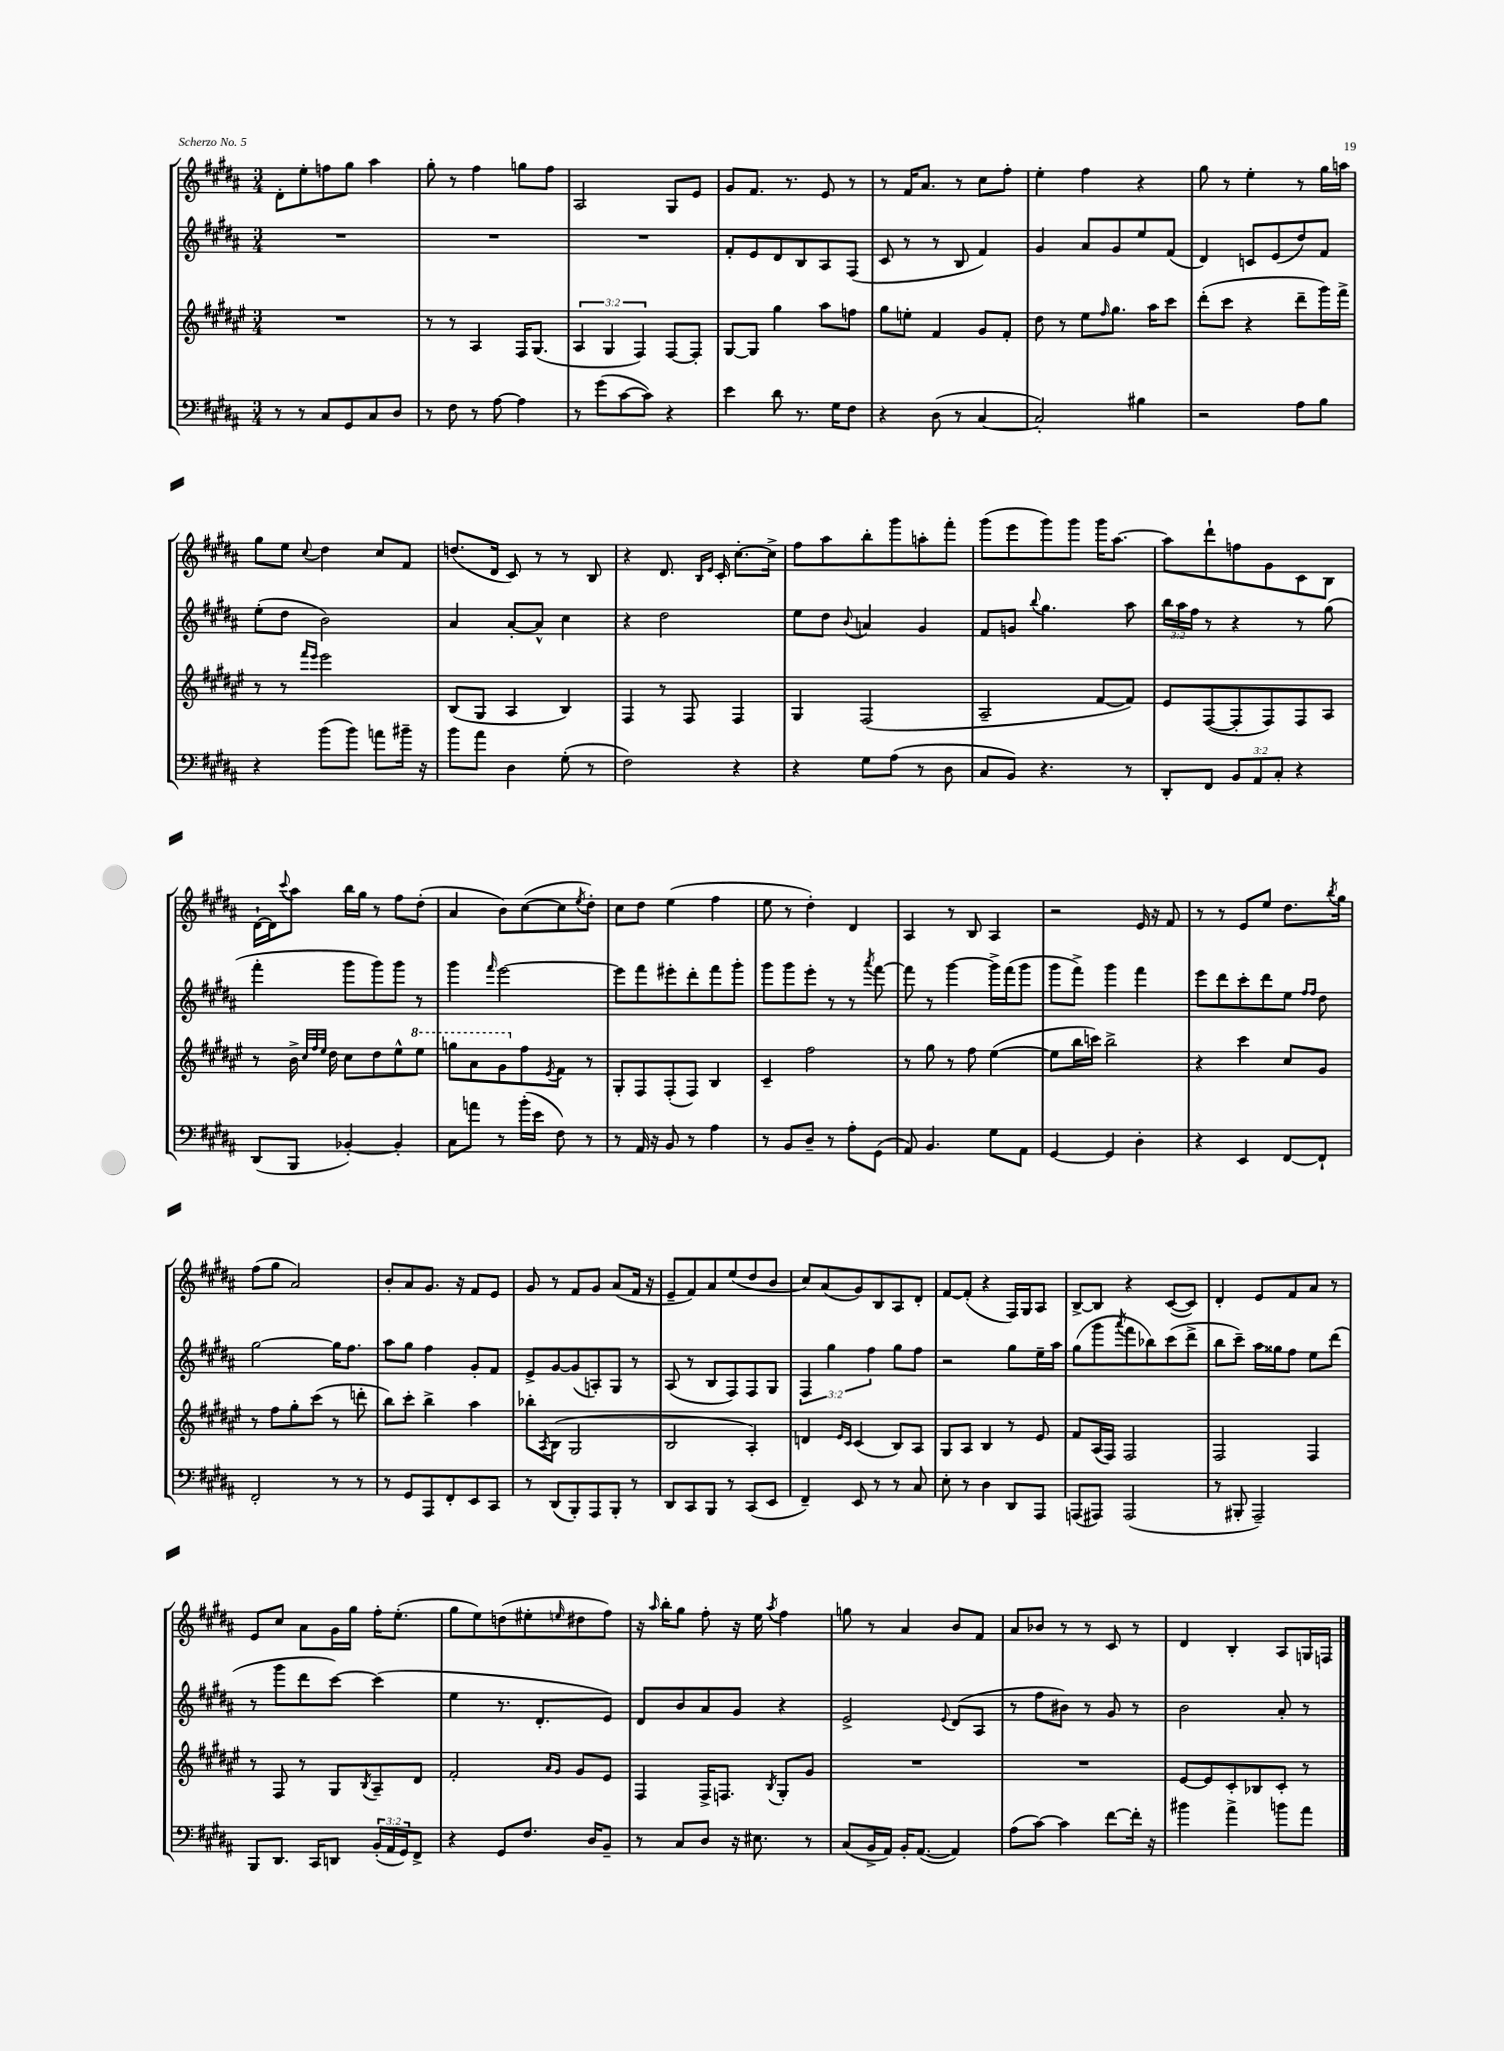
<<
\new StaffGroup <<
\new Staff = "s0" {
    \clef treble \key b \major \numericTimeSignature \time 3/4
    dis'8-. e''8-. f''8 gis''8 ais''4 |
    gis''8-. r8 fis''4 g''8 fis''8 |
    ais2 gis8 e'8 |
    gis'8 fis'8. r8. e'8 r8 |
    r8 fis'16 ais'8. r8 cis''8 fis''8-. |
    e''4-. fis''4 r4 |
    gis''8 r8 e''4-. r8 gis''16 a''16 |
    gis''8 e''8 \appoggiatura { cis''8 } dis''4 cis''8 fis'8 |
    d''8.( dis'16 cis'8) r8 r8 b8 |
    r4 dis'8. \grace { b16 e'16 } cis'16-. cis''8.~-. cis''16-> |
    fis''8 ais''8 b''8-. gis'''8 a''8-. fis'''8-. |
    gis'''8( e'''8 gis'''8) gis'''8 gis'''16 ais''8.~ |
    ais''8 dis'''8-! f''8 gis'8 cis'8 b8 |
    dis'16~-! dis'16 \appoggiatura { cis'''8 } ais''8 b''16 gis''16 r8 fis''8 dis''8-.( |
    ais'4 b'8) cis''8~( cis''8 \acciaccatura { e''8 } dis''8-.) |
    cis''8 dis''8 e''4( fis''4 |
    e''8 r8 dis''4-.) dis'4 |
    ais4 r8 b8 ais4 |
    r2 e'16 r16 fis'8 |
    r8 r8 e'8 e''8 dis''8. \acciaccatura { b''8 } gis''16 |
    fis''8( gis''8 ais'2) |
    b'8-. ais'8 gis'8. r16 fis'8 e'8 |
    gis'8 r8 fis'8 gis'8 ais'8( fis'16 r16 |
    e'8-- fis'8) ais'8 e''8( dis''8 b'8 |
    cis''8) ais'8( gis'8) b8 ais8 dis'8-. |
    fis'8~ fis'8-.( r4 fis16) gis16 ais8 |
    b8~-> b8 r4 cis'8~( cis'8) |
    dis'4-. e'8 fis'8 ais'8 r8 |
    e'8 cis''8 ais'8 gis'16 gis''16 fis''16-. e''8.-.( |
    gis''8 e''8) d''8( eis''8-. \grace { e''16 } dis''8 fis''8) |
    r16 \grace { ais''16 } b''16-. gis''8 fis''8-. r16 e''16 \acciaccatura { ais''8 } fis''4 |
    g''8 r8 ais'4 b'8 fis'8 |
    ais'8 bes'8 r8 r8 cis'8 r8 |
    dis'4 b4-. ais8 g16 f16 \bar "|." |
}
\new Staff = "s1" {
    \clef treble \key b \major \numericTimeSignature \time 3/4 \override Staff.TupletNumber.text = #tuplet-number::calc-fraction-text
    R2. |
    R2. |
    R2. |
    fis'8-. e'8 dis'8 b8 ais8 fis8( |
    cis'8 r8 r8 b8 fis'4) |
    gis'4 ais'8 gis'8 e''8 fis'8( |
    dis'4) c'8 e'8( dis''8) fis'8 |
    e''8-.( dis''8 b'2) |
    ais'4 ais'8~-. ais'8-^ cis''4 |
    r4 dis''2 |
    e''8 dis''8 \appoggiatura { b'8 } a'4 gis'4 |
    fis'8 g'8 \appoggiatura { b''8 } gis''4. ais''8 |
    \tuplet 3/2 { b''16 ais''16 fis''16 } r8 r4 r8 gis''8( |
    fis'''4-. gis'''8 gis'''8) gis'''8 r8 |
    gis'''4 \grace { fis'''16 } e'''2~ |
    e'''8 fis'''8 eis'''8-. dis'''8-. fis'''8 gis'''8-. |
    gis'''8 gis'''8 e'''8-. r8 r8 \acciaccatura { ais'''8 } fis'''8~ |
    fis'''8 r8 gis'''4~ gis'''16-> fis'''16( gis'''8 |
    gis'''8 fis'''8->) gis'''4 fis'''4 |
    e'''8 dis'''8 cis'''8-. dis'''8 e''8 \grace { fis''16 fis''16 } dis''8 |
    gis''2~ gis''16 fis''8. |
    ais''8 gis''8 fis''4 gis'8-. fis'8 |
    e'8-> gis'8~ gis'8( a8-.) gis8 r8 |
    ais8( r8 b8 fis8) fis8 gis8 |
    \tuplet 3/2 { fis4 gis''4 fis''4 } gis''8 fis''8 |
    r2 gis''8 e''16-- ais''16 |
    gis''8( gis'''8 \acciaccatura { ais'''8 } fis'''8 bes''8) cis'''8( dis'''8-> |
    b''8 cis'''8--) ais''16 gisis''16 fis''8 e''8 dis'''8( |
    r8 gis'''8 dis'''8 cis'''8~) cis'''4( |
    e''4 r8. dis'8.-. e'8) |
    dis'8 b'8 ais'8 gis'8 r4 |
    e'2-> \appoggiatura { e'8 } dis'8( ais8 |
    r8 fis''8 bis'8) r8 gis'8 r8 |
    b'2 ais'8-. r8 \bar "|." |
}
\new Staff = "s2" {
    \clef treble \key fis \major \numericTimeSignature \time 3/4 \override Staff.TupletNumber.text = #tuplet-number::calc-fraction-text
    R2. |
    r8 r8 ais4 fis16 gis8.( |
    \tuplet 3/2 { ais4 gis4 fis4) } fis8~ fis8-. |
    gis8~ gis8 gis''4 ais''8 f''8 |
    gis''8 e''8-. fis'4 gis'8 fis'8-. |
    dis''8 r8 eis''8 \grace { fis''16 } gis''8. ais''16 cis'''8 |
    dis'''8-.( cis'''8 r4 dis'''8-- gis'''16) fis'''16-> |
    r8 r8 \grace { fis'''16 eis'''16 } eis'''2 |
    b8( gis8 ais4 b4) |
    fis4 r8 fis8 fis4 |
    gis4 fis2( |
    ais2-- fis'8~ fis'8) |
    eis'8 fis8~( fis8-. fis8) fis8 ais8 |
    r8 b'16-> \grace { cis''32 fis''32 eis''32 } dis''16 cis''8 dis''8 eis''8-^ \ottava #1 eis'''8 |
    g'''8 ais''8 gis''8 \ottava #0 fis''8 \acciaccatura { eis'8 } fis'8 r8 |
    gis8-. fis8 fis8-.( fis8) b4 |
    cis'4-- fis''2 |
    r8 gis''8 r8 fis''8 eis''4~( |
    eis''8 b''16 c'''16) b''2-> |
    r4 cis'''4 cis''8 gis'8 |
    r8 fis''8 gis''8-. cis'''8( r8 d'''8-. |
    b''8) cis'''8-. b''4-> ais''4 |
    bes''8-. \acciaccatura { ais8 } b8( gis2 |
    b2 ais4-.) |
    d'4 \grace { eis'16 cis'16 } cis'4( b8) ais8 |
    gis8 ais8 b4 r8 eis'8 |
    fis'8 ais16( fis16) fis2 |
    fis2 fis4 |
    r8 fis8 r8 gis8 \acciaccatura { b8 } ais8-- dis'8 |
    fis'2-. \grace { ais'16 gis'16 } gis'8 eis'8 |
    fis4 fis16-> f8. \acciaccatura { b8 } gis8-. gis'8 |
    R2. |
    R2. |
    eis'8~ eis'8 cis'8-. bes8 cis'8-. r8 \bar "|." |
}
\new Staff = "s3" {
    \clef bass \key b \major \numericTimeSignature \time 3/4 \override Staff.TupletNumber.text = #tuplet-number::calc-fraction-text
    r8 r8 cis8 gis,8 cis8 dis8 |
    r8 fis8 r8 ais8~ ais4 |
    r8 gis'8( cis'8~ cis'8) r4 |
    e'4 dis'8 r8. gis16 fis8 |
    r4 dis8( r8 cis4~ |
    cis2-.) bis4 |
    r2 ais8 b8 |
    r4 b'8( b'8) a'8 bis'16-- r16 |
    b'8 ais'8 dis4 gis8-.( r8 |
    fis2) r4 |
    r4 gis8 ais8( r8 dis8 |
    cis8 b,8) r4. r8 |
    dis,8-. fis,8 \tuplet 3/2 { b,8 ais,8 cis8-. } r4 |
    dis,8( b,,8 bes,4~-.) bes,4-. |
    cis8 a'8 r8 b'16-.( e'16 fis8) r8 |
    r8 ais,16 r16 b,8 r8 ais4 |
    r8 b,8 dis8-- r8 ais8-. gis,8( |
    ais,8) b,4. gis8 ais,8 |
    gis,4~ gis,4 dis4-. |
    r4 e,4 fis,8~ fis,8-! |
    fis,2-. r8 r8 |
    r8 gis,8 ais,,8 fis,8-. e,8 cis,8 |
    r8 dis,8( b,,8-.) ais,,8 b,,8-. r8 |
    dis,8 cis,8 b,,8 r8 cis,8( e,8 |
    fis,4--) e,8 r8 r8 cis8 |
    e8-. r8 dis4 dis,8 ais,,8 |
    a,,8( ais,,8) ais,,2( |
    r8 bis,,8-. ais,,2--) |
    b,,8 dis,8. cis,16 d,8 \tuplet 3/2 { b,16-.( ais,16 gis,16) } fis,8-> |
    r4 gis,8 fis8. dis16 b,8-- |
    r8 cis8 dis8 r16 eis8. r8 |
    cis8( b,16-> ais,16) b,16-. ais,8.~( ais,4) |
    ais8( cis'8~) cis'4 fis'8~ fis'16-. r16 |
    bis'4 ais'4-> b'8 ais'8 \bar "|." |
}
>>
>>
\layout { \context { \Score \remove "Bar_number_engraver" } }
